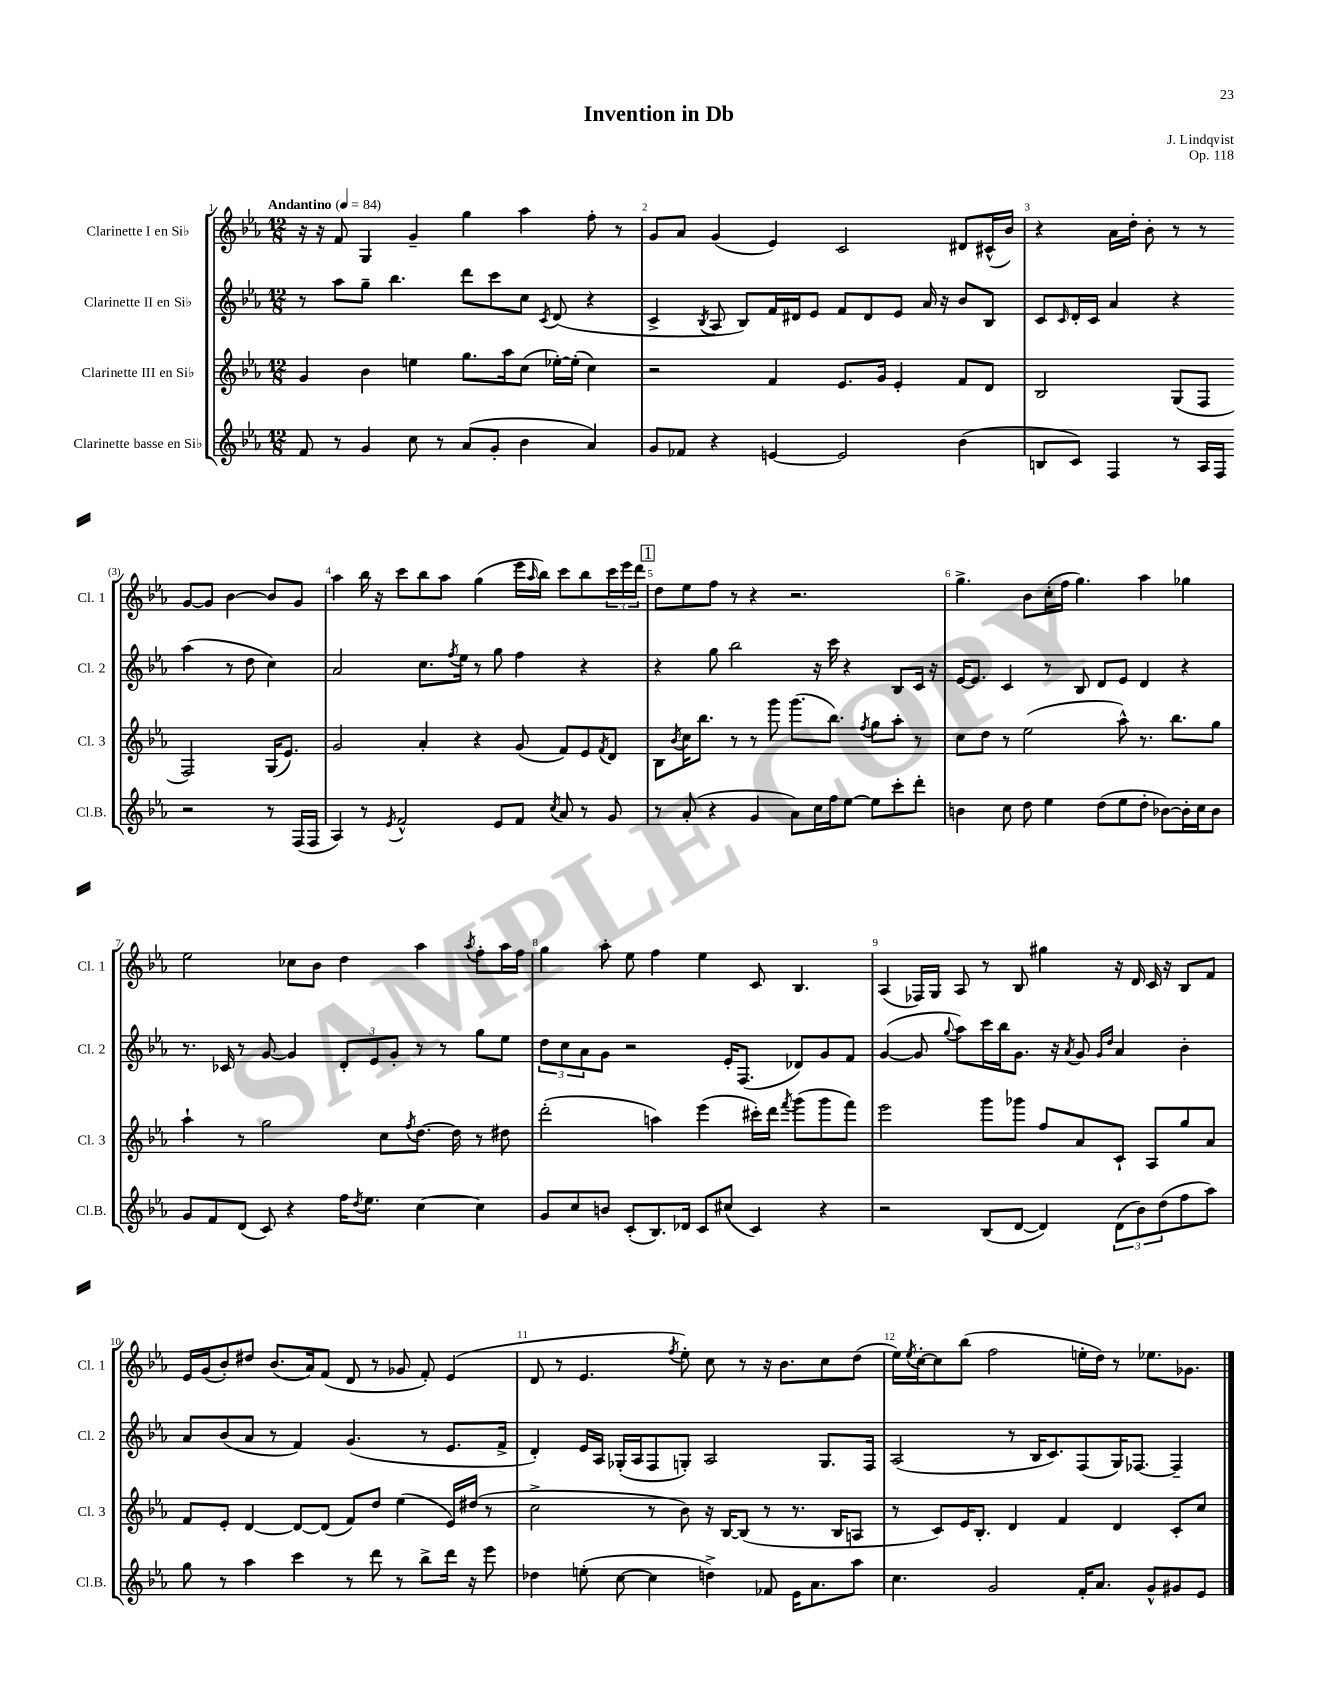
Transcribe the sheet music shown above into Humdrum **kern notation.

**kern	**kern	**kern	**kern
*staff4	*staff3	*staff2	*staff1
*clefG2	*clefG2	*clefG2	*clefG2
*k[b-e-a-]	*k[b-e-a-]	*k[b-e-a-]	*k[b-e-a-]
*M12/8	*M12/8	*M12/8	*M12/8
*MM84	*MM84	*MM84	*MM84
8f/	4g/	8r	16r
.	.	.	16r
8r	.	8aa-\L	8f/
4g/	4b-\	8gg~\J	4G/
.	.	4.bb-\	.
8cc\	4ee\	.	4g~/
8r	.	.	.
(8a-/L	8.gg\L	8ddd\L	4gg\
8g'/J	.	8ccc\	.
.	16aa-\k	.	.
4b-\	(8cc\J	8cc\J	4aa-\
.	.	8qc/	.
.	[16ee-'\LL)	(8d/	.
.	(16ee-'\]JJ	.	.
4a-/)	4cc\)	4r	8ff'\
.	.	.	8r
=	=	=	=
8g/L	2r	4c^/	8g/L
8f-/J	.	.	8a-/J
.	.	8qB-/	.
4r	.	8A-/	(4g/
.	.	8B-/L)	.
[4e/	4f/	16f/L	4e-/)
.	.	16d#/J	.
.	.	8e-/J	.
2e/]	8.e-/L	8f/L	2c/
.	.	8d#/	.
.	16g/Jk	.	.
.	4e-'/	8e-/J	.
.	.	16a-/	.
.	.	16r	.
(4b-\	8f/L	8b-/L	8d#/L
.	8d/J	8B-/J	(16c#^^/L
.	.	.	16b-/JJ)
=	=	=	=
8B/L	2B-/	8c/L	4r
.	.	16qqc/	.
8c/J)	.	16d'/L	.
.	.	16c/JJ	.
4F/	.	4a-/	16a-\LL
.	.	.	16dd'\JJ
.	.	.	8b-'\
8r	(8G/L	4r	8r
16A-/LL	8F/J	.	8r
16F/JJ	.	.	.
2r	2F/)	(4aa-\	[8g/L
.	.	.	8g/]J
.	.	8r	[4b-\
.	.	8dd\	.
8r	(16G/LK	4cc\)	8b-/]L
.	8.e-/J)	.	.
(16F/LL	.	.	8g/J
16F/JJ	.	.	.
=	=	=	=
4A-/)	2g/	2a-/	4aa-\
8r	.	.	16bb-\
.	.	.	16r
8qe-/	.	.	.
2f^^/	.	.	8ccc\L
.	4a-'/	8.cc\L	8bb-\
.	.	.	8aa-\J
.	.	8qff/	.
.	.	16ee-\Jk	.
.	4r	8r	(4gg\
8e-/L	.	8gg\	.
8f/J	(8g/	4ff\	16eee-\LL
.	.	.	16qqaa-/
.	.	.	16bb-\JJ)
8qcc/	.	.	.
8a-/	8f/L)	.	8ccc\L
8r	8e-/	4r	8bb-\
.	8qf/	.	.
8g/	8d/J	.	24ccc\L
.	.	.	24eee-\
.	.	.	24ddd\JJ
=	=	=	=
8r	8B-\L	4r	8dd\L
.	8qb-/	.	.
(8a-'/	16cc\K	.	8ee-\
.	8.bb-\J	.	.
4r	.	8gg\	8ff\J
.	8r	2bb-\	8r
4g/	8r	.	4r
.	8ggg\	.	.
8a-\L)	(8.ggg\L	.	2.r
16cc\L	.	16r	.
16ff\J	8.bb-\J)	16ccc\	.
[8ee-\J	.	4r	.
.	8qff/	.	.
8ee-\]L	8gg\L	.	.
8ccc'\	8aa-'\J	8B-/L	.
8ddd'\J	8r	16c/Jk	.
.	.	16r	.
=	=	=	=
4b\	8cc\L	[16e-/LK	4.gg^\
.	.	8.e-/]J	.
.	8dd\J	.	.
8cc\	8r	4c/	.
8dd\	(2ee-\	.	8b-\L
4ee-\	.	8r	(16cc'\L
.	.	.	16ff\JJ
.	.	8B-/	4.gg\)
(8dd\L	.	8d/L	.
8ee-\	8aa-^^\)	8e-/J	.
8dd'\J	8.r	4d/	4aa-\
[8b-\L)	.	.	.
.	8.bb-\L	.	.
16b-'\]L	.	4r	4gg-\
16cc\J	.	.	.
8b-\J	8gg\J	.	.
=	=	=	=
8g/L	4aa-`\	8.r	2ee-\
8f/	.	.	.
.	.	16c-/	.
(8d/J	8r	8r	.
8c/)	2gg\	[8g/	.
4r	.	4g/]	8cc-\L
.	.	.	8b-\J
16ff\LK	.	12d'/L	4dd\
8qdd/	.	.	.
8.ee-\J	.	.	.
.	.	12e-/	.
.	8cc\L	.	.
.	.	12g'/J	.
.	8qff/	.	.
[4cc\	[8.dd\J	8r	4aa-\
.	.	8r	.
.	16dd\]	.	.
.	.	.	8qaa-/
4cc\]	8r	8gg\L	8ff'\L
.	8dd#\	8ee-\J	16aa-\L
.	.	.	16ff\JJ
=	=	=	=
8g/L	(2ddd'\	12dd\L	4gg\
.	.	12cc\	.
8cc/	.	.	.
.	.	12a-\	.
8b/J	.	8g\J	8aa-'\
(8c'/L	.	2r	8ee-\
8.B-/)	4aa\)	.	4ff\
16d-/Jk	.	.	.
8c/L	(4eee-\	.	4ee-\
(8cc#/J	.	16e-'/LK	.
.	.	(8.F/J	.
4c/)	16ccc#'\LL)	.	8c/
.	16ddd\JJ	.	.
.	8qfff/	.	.
.	(8ggg\L	8d-/L)	4.B-/
4r	8ggg\	8g/	.
.	8fff\J)	8f/J	.
=	=	=	=
2r	2eee-\	([4g/	(4A-/
.	.	8g/]	16F-/LL)
.	.	.	16G/JJ
.	.	8qqgg/	.
.	.	8aa-\L)	8A-/
(8B-/L	8ggg\L	16ccc\L	8r
.	.	16bb-\J	.
[8d/J	8ggg-\J	8.g\J	8B-/
4d/])	8ff/L	.	4gg#\
.	.	16r	.
.	.	8qa-/	.
.	8a-/	8g/	.
.	.	16qqg/LL	.
.	.	16qqdd/JJ	.
(12d\L	8c`/J	4a-/	16r
.	.	.	16d/
12b-\)	.	.	.
.	8A-/L	.	16c/
(12dd\	.	.	.
.	.	.	16r
8ff\	8gg/	4b-'\	8B-/L
8aa-\J)	8a-/J	.	8f/J
=	=	=	=
8gg\	8f/L	8a-/L	16e-/LL
.	.	.	(16g/J
8r	8e-'/J	(8b-/	8b-'/)
4aa-\	[4d/	8a-/J	8dd#/J
.	.	8r	(8.b-/L
4ccc\	8d/_L	4f/)	.
.	.	.	16a-/k)
.	(8d/]J	.	(8f/J
8r	8f/L)	(4.g/	8d/
8ddd\	8dd/J	.	8r
8r	(4ee-\	.	8g-/
8bb-^\L	.	8r	8f'/)
16ddd\Jk	16e-/LL)	8.e-/L	(4e-/
16r	(16dd#/JJ	.	.
8eee-\	8r	.	.
.	.	16f^/Jk	.
=	=	=	=
4dd-\	2cc^\	4d'/)	8d/
.	.	.	8r
(8ee'\	.	16e-/LL	4.e-/
.	.	16A-/JJ	.
[8cc\	.	(16G-'/LL	.
.	.	16A-/J	.
4cc\]	8r	8F/	.
.	.	.	8qff/
.	8b-\)	8G'/J)	8ee-'\)
4dd^\)	16r	2A-/	8cc\
.	[16B-/LK	.	.
.	(8B-/]J	.	8r
8f-/	8r	.	16r
.	.	.	8.b-\L
16e-\LK	8.r	.	.
8.a-\	.	.	.
.	.	8.G/L	8cc\
.	16B-/LK	.	.
8aa-\J	8A/J	.	(8dd\J
.	.	16F/Jk	.
=	=	=	=
4.cc\	8r	(2A-/	16ee-\LL)
.	.	.	8qee-/
.	.	.	[16cc'\J
.	8c/L)	.	8cc\]
.	16e-/K	.	(8bb-\J
.	8.B-'/J	.	.
2g/	.	.	2ff\
.	4d/	8r	.
.	.	16B-/LK	.
.	.	8.c/)	.
.	4f/	.	.
16f'/LK	.	(8F/	16ee'\LL
8.a-/J	.	.	16dd\JJ)
.	4d/	16G/K)	8r
.	.	[8.F-/J	.
8g^^/L	.	.	8.ee-\L
8g#/	8c'/L	4F-~/]	.
.	.	.	8.g-\J
8e-/J	8cc/J	.	.
==	==	==	==
*-	*-	*-	*-
